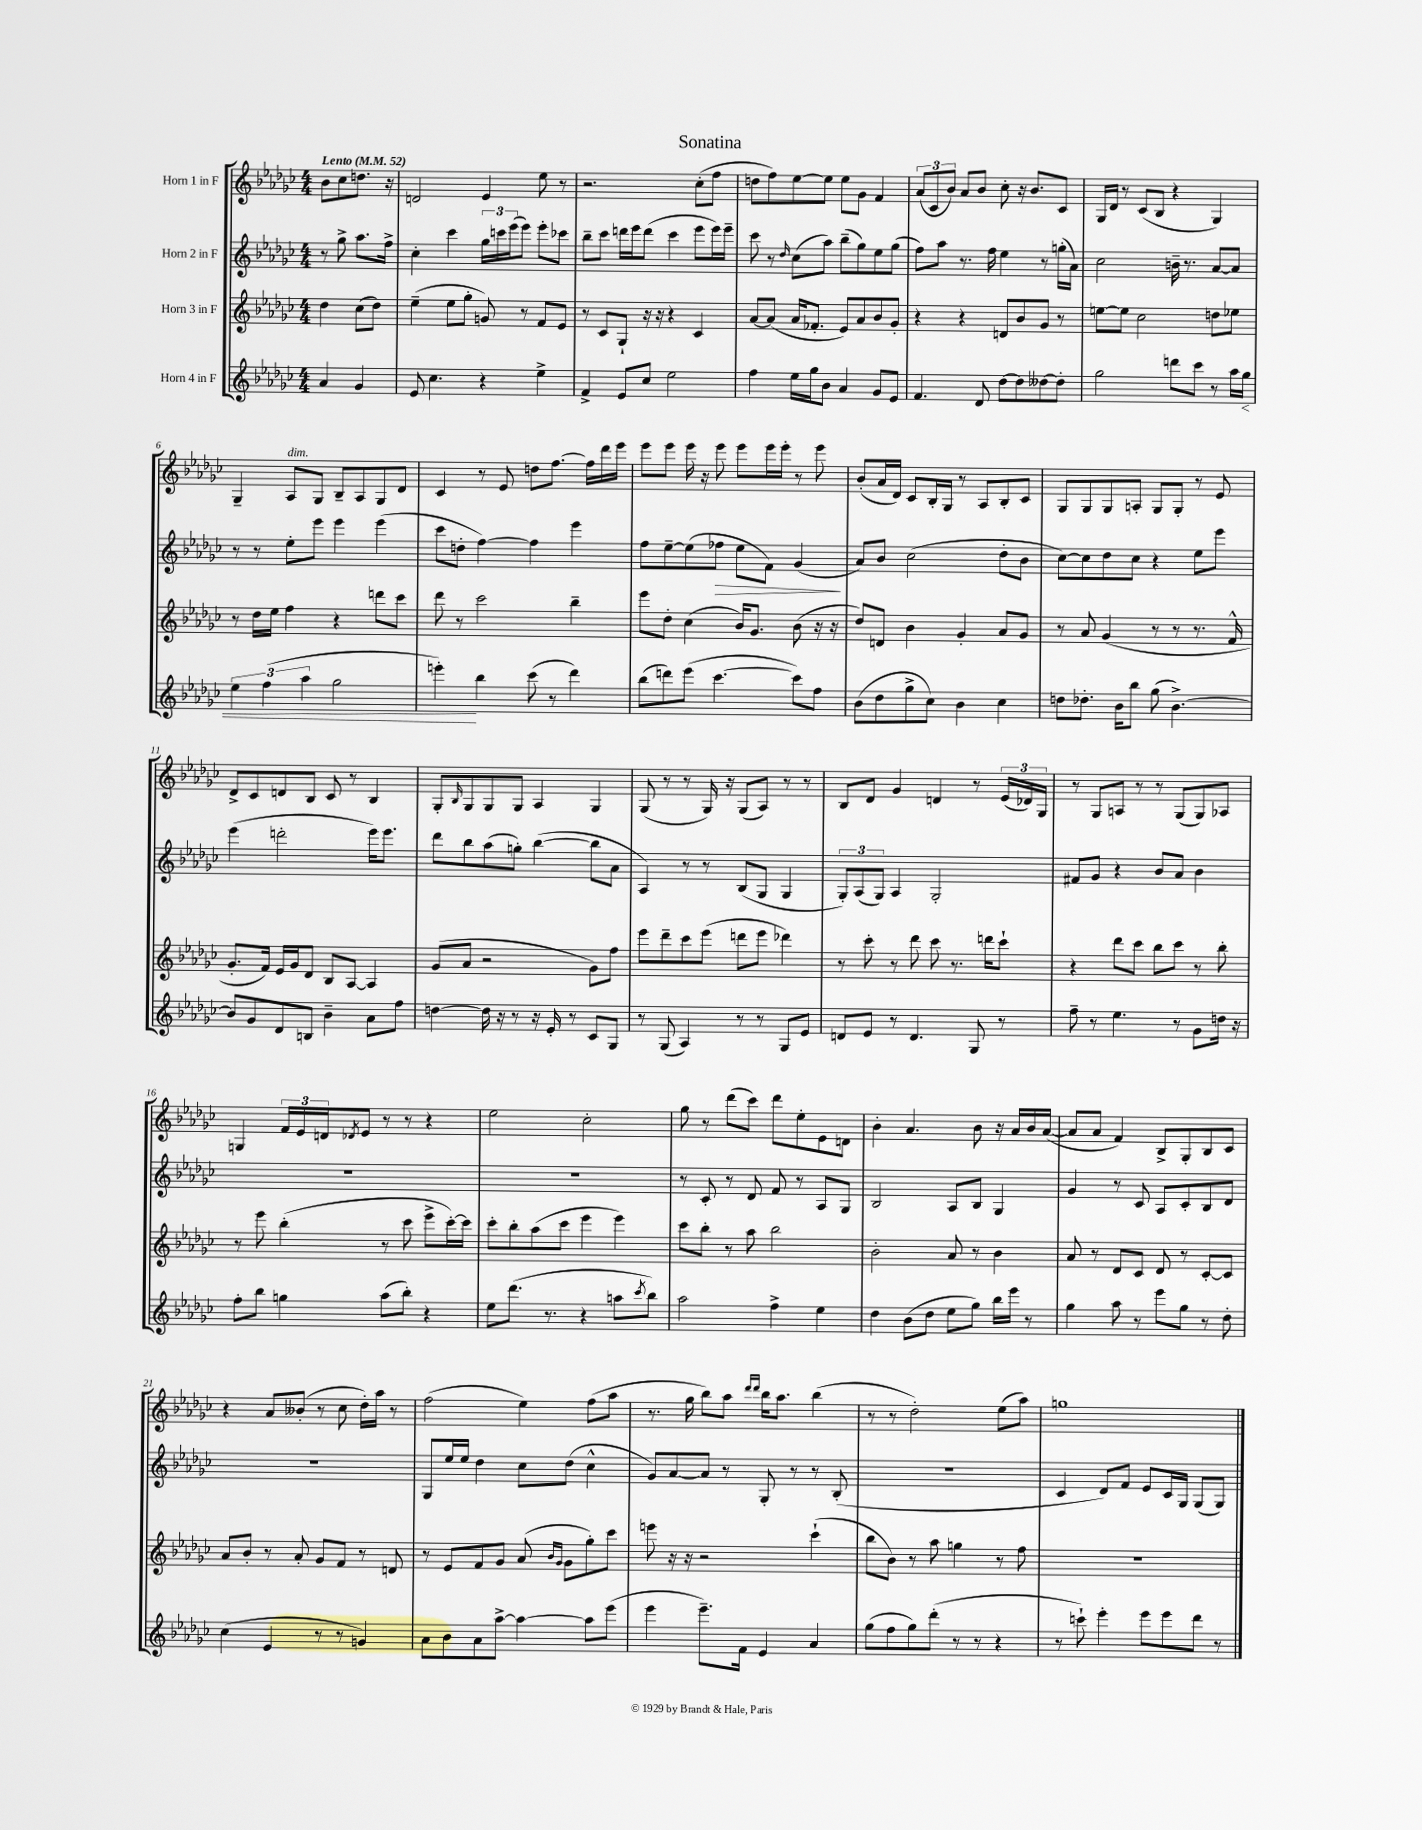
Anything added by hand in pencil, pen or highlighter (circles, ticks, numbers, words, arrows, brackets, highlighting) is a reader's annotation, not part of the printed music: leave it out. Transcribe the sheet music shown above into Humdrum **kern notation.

**kern	**kern	**kern	**kern
*staff4	*staff3	*staff2	*staff1
*clefG2	*clefG2	*clefG2	*clefG2
*k[b-e-a-d-g-c-]	*k[b-e-a-d-g-c-]	*k[b-e-a-d-g-c-]	*k[b-e-a-d-g-c-]
*M4/4	*M4/4	*M4/4	*M4/4
*MM52	*MM52	*MM52	*MM52
4a-	4dd-	8r	8b-
.	.	8gg-^	8cc-
4g-	(8cc-	8.aa-	8.dd
.	8dd-)	.	.
.	.	16ff^	16r
=	=	=	=
8e-	(4ee-~	4cc-'	2d
4.cc-	.	.	.
.	8ee-	4ccc-	.
.	8gg-'	.	.
4r	8g)	24gg-	4e-
.	.	24ccc	.
.	.	(24eee-	.
.	8r	8eee-)	.
4ee-^	8f	8eee-'	8ee-
.	8e-	8ccc-	8r
=	=	=	=
4f^	8r	8bb-~	2.r
.	8c-	8ccc-	.
8e-	8G-`	16ddd	.
.	.	16eee-	.
8cc-	16r	(8ddd	.
.	16r	.	.
2ee-	4r	4ccc-	.
.	4c-	8eee-	(8cc-'
.	.	16eee-)	8ff
.	.	16eee-~	.
=	=	=	=
4ff	[8a-	8ccc-	8dd
.	(8a-]	8r	8ff)
.	.	16qqdd-	.
16ee-	16a-	(8cc-	[8ee-
16gg-	8.f-'	.	.
8b-	.	8aa-)	8ee-]
4a-	8e-)	(8bb-~	8ee-
.	8a-	8gg-)	8g-
8g-	8b-	8ee-	4f
8e-	8g-'	(8gg-	.
=	=	=	=
4.f	4r	8ff)	(12a-
.	.	.	12c-
.	.	8aa-	.
.	.	.	12b-)
.	4r	8.r	8a-
8d-	.	.	8b-
.	.	16ff	.
[8dd-	8d	4ee-	8cc-'
8dd-]	8b-	.	16r
.	.	.	8.b-
[8dd--	8g-	8r	.
8dd--']	8r	(16gg'	8c-
.	.	16a-)	.
=	=	=	=
2gg-	[8ee	2cc-	16G-
.	.	.	16d-
.	8ee]	.	8r
.	2cc-	.	(8c-
.	.	.	8B-
8ddd	.	16b~	4r
.	.	8.r	.
8ccc-	.	.	.
8r	8dd	[8a-	4G-)
16aa-	8ee-	8a-]	.
16gg-	.	.	.
=	=	=	=
6ee-	8r	8r	4G-~
.	16dd-	8r	.
(6ff	.	.	.
.	16ee-	.	.
.	4ff	8ee-'	8A-
6aa-	.	.	.
.	.	8eee-	8G-
2gg-	4r	4eee-	8B-~
.	.	.	8A-
.	8ddd	(4eee-	8G-
.	8ccc-	.	8d-
=	=	=	=
4eee')	8ddd-	8ccc-	4c-
.	8r	8dd'	.
4bb-	2ccc-	[4ff)	8r
.	.	.	8e-
(8ccc-	.	4ff]	8dd
8r	.	.	[8.ff
4ddd-)	4bb-~	4eee-	.
.	.	.	16ff]
.	.	.	16ddd-
.	.	.	16eee-
=	=	=	=
(8bb-	8eee-	8ff	8eee-
8ddd)	8dd-'	[8ee-~	8eee-
(8eee-	(4cc-	(8ee-]	16eee-
.	.	.	16r
[4.ccc-	.	8ff-	8eee-
.	16b-)	8ee-	8eee-
.	8.g-	.	.
.	.	8f)	16eee-
.	.	.	16eee-'
8ccc-])	(8b-	(4g-	8r
8ff	16r	.	8eee-
.	16r	.	.
=	=	=	=
(8b-	8dd-)	8a-)	(8b-'
8dd-	8d	8b-	16a-
.	.	.	16d-)
8gg-^	4b-	(2cc-	8c-
8cc-)	.	.	16B-'
.	.	.	16G-
4b-	4g-'	.	8r
.	.	.	8A-
4cc-	8a-	8dd-'	8B-'
.	8g-	8b-	8c-
=	=	=	=
8dd	8r	[8cc-)	8G-
8.dd-'	8a-	8cc-]	8G-
.	(4g-	8dd-	8G-
16b-	.	.	.
8bb-	.	8cc-	8A'
(8gg-	8r	4r	8G-
[4.b-^)	8r	.	8G-'
.	8.r	8ee-	8r
.	.	8eee-	8e-
.	16f^^	.	.
=	=	=	=
8b-]	8.g-'	(4eee-	8d-^
8g-	.	.	8c-
.	16f)	.	.
8d-	16e-	2ddd'	8d
.	16g-	.	.
8B	8d-	.	8B-
4b-~	8B-	.	8c-
.	[8A-	.	8r
8a-	4A-]	16eee-)	4B-
.	.	8.eee-	.
8ff	.	.	.
=	=	=	=
[4dd	(8g-	8ddd-	8G-'
.	.	.	16qqB-
.	8a-	8bb-	8G-
16dd]	2r	(8aa-	8G-
16r	.	.	.
8r	.	8gg')	8G-
16r	.	([4bb-	4A-
16e-'	.	.	.
8r	.	.	.
8c-	8g-)	8bb-]	4G-
8G-	8ff	8a-	.
=	=	=	=
8r	8eee-	4A-)	(8G-
(8G-	8ddd-~	.	8r
4A-)	8ccc-	8r	8r
.	(8eee-	8r	16G-)
.	.	.	16r
8r	8ddd	(8B-	(8G-
8r	8eee-	8G-	8A-)
8G-	4ddd-)	4G-	8r
8e-	.	.	8r
=	=	=	=
8d	8r	12G-')	8B-
.	.	(12A-	.
8e-	8ccc-'	.	8d-
.	.	12G-)	.
8r	8r	4A-	4g-
4.d	8ddd-	.	.
.	8ccc-	2G-'	4d
.	8.r	.	.
8G-	.	.	8r
.	16ddd	.	.
8r	8ccc-`	.	(24e-
.	.	.	24d-)
.	.	.	24G-
=	=	=	=
8ff~	4r	8f#	8r
8r	.	8g-	8G-
4.ee-	8ddd-	4r	8A
.	8ccc-	.	8r
.	8bb-	8b-	8r
8r	8ccc-	8a-	(8G-
8g-	8r	4b-	8G-)
16dd	8bb-'	.	8A-
16r	.	.	.
=	=	=	=
8ff'	8r	1r	4G
8bb-	8eee-	.	.
4gg	(4bb-'	.	24f
.	.	.	24e-
.	.	.	24d
.	.	.	8qd-
.	.	.	8e-
(8aa-	8r	.	8r
8bb-')	8ccc-	.	8r
4r	8eee-^	.	4r
.	[16ccc-')	.	.
.	16ccc-]	.	.
=	=	=	=
8ee-	8ccc-'	1r	2ee-
(8.ddd-	8bb-'	.	.
.	(8aa-	.	.
8.r	.	.	.
.	8ccc-	.	.
4r	4eee-	.	2cc-'
8aa	4eee-)	.	.
8qccc-	.	.	.
8bb-)	.	.	.
=	=	=	=
2aa-	8ccc-	8r	8gg-
.	8bb-'	8c-'	8r
.	8r	8r	(8ddd-
.	8aa-	8d-	8ccc-)
4ff^	2bb-	8f	8ddd-
.	.	8r	8ee-'
4ee-	.	8A-	8e-
.	.	8G-	8d
=	=	=	=
4dd-	2b-'	2B-	4b-'
(8b-	.	.	4.a-
8dd-	.	.	.
8ee-	8a-	8A-	.
8gg-)	8r	8B-	8b-
16bb-	4b-	4G-	16r
16eee-	.	.	16a-
8r	.	.	16b-
.	.	.	([16a-
=	=	=	=
4gg-	8a-	4g-	8a-]
.	8r	.	8a-
8aa-	8d-	8r	4f)
8r	8c-	8c-	.
8eee-	8d-	8A-	8B-^
8gg-	8r	8c-'	8G-'
8r	[8c-'	8B-	8B-
8dd-'	8c-]	8d-	8c-
=	=	=	=
(4cc-	8a-	1r	4r
.	8b-'	.	.
4e-	8r	.	8a-
.	8a-'	.	(8b--'
8r	8g-	.	8r
8r	8f	.	8cc-
4g)	8r	.	16dd-')
.	.	.	16aa-
.	8d	.	8r
=	=	=	=
8a-	8r	8G-	(2ff
8b-	8e-	16ee-	.
.	.	16ee-	.
8a-	8f	4dd-	.
[8aa-^	8g-	.	.
4aa-_	(8a-	8cc-	4ee-)
.	16qqb-	.	.
.	16qqg-	.	.
.	8g-	(8dd-	.
8aa-]	8gg-')	4cc-^^	(8ff
(8eee-	8ccc-	.	8aa-
=	=	=	=
4eee-	8eee	8g-)	8.r
.	16r	[8a-	.
.	16r	.	16gg-
8.eee-~)	2r	8a-]	8bb-)
.	.	8r	8aa-
16f	.	.	.
.	.	.	16qqddd-
.	.	.	16qqddd-
4e-	.	8G-'	16bb-
.	.	.	8.aa-
.	.	8r	.
4a-	(4ccc-`	8r	(4bb-
.	.	(8B-'	.
=	=	=	=
(8gg-	8bb-	1r	8r
8ff	8b-)	.	8r
8gg-)	8r	.	2dd-')
(8ddd-'	8aa-	.	.
8r	4gg	.	.
8r	.	.	.
4r	8r	.	(8ee-
.	8ff	.	8aa-)
=	=	=	=
8r	1r	4c-	1gg
8ccc`)	.	.	.
4eee-'	.	8d-)	.
.	.	8f	.
8eee-	.	8e-	.
8eee-	.	16c-	.
.	.	16G-	.
8ddd-	.	(8G-	.
8r	.	8G-)	.
==	==	==	==
*-	*-	*-	*-
